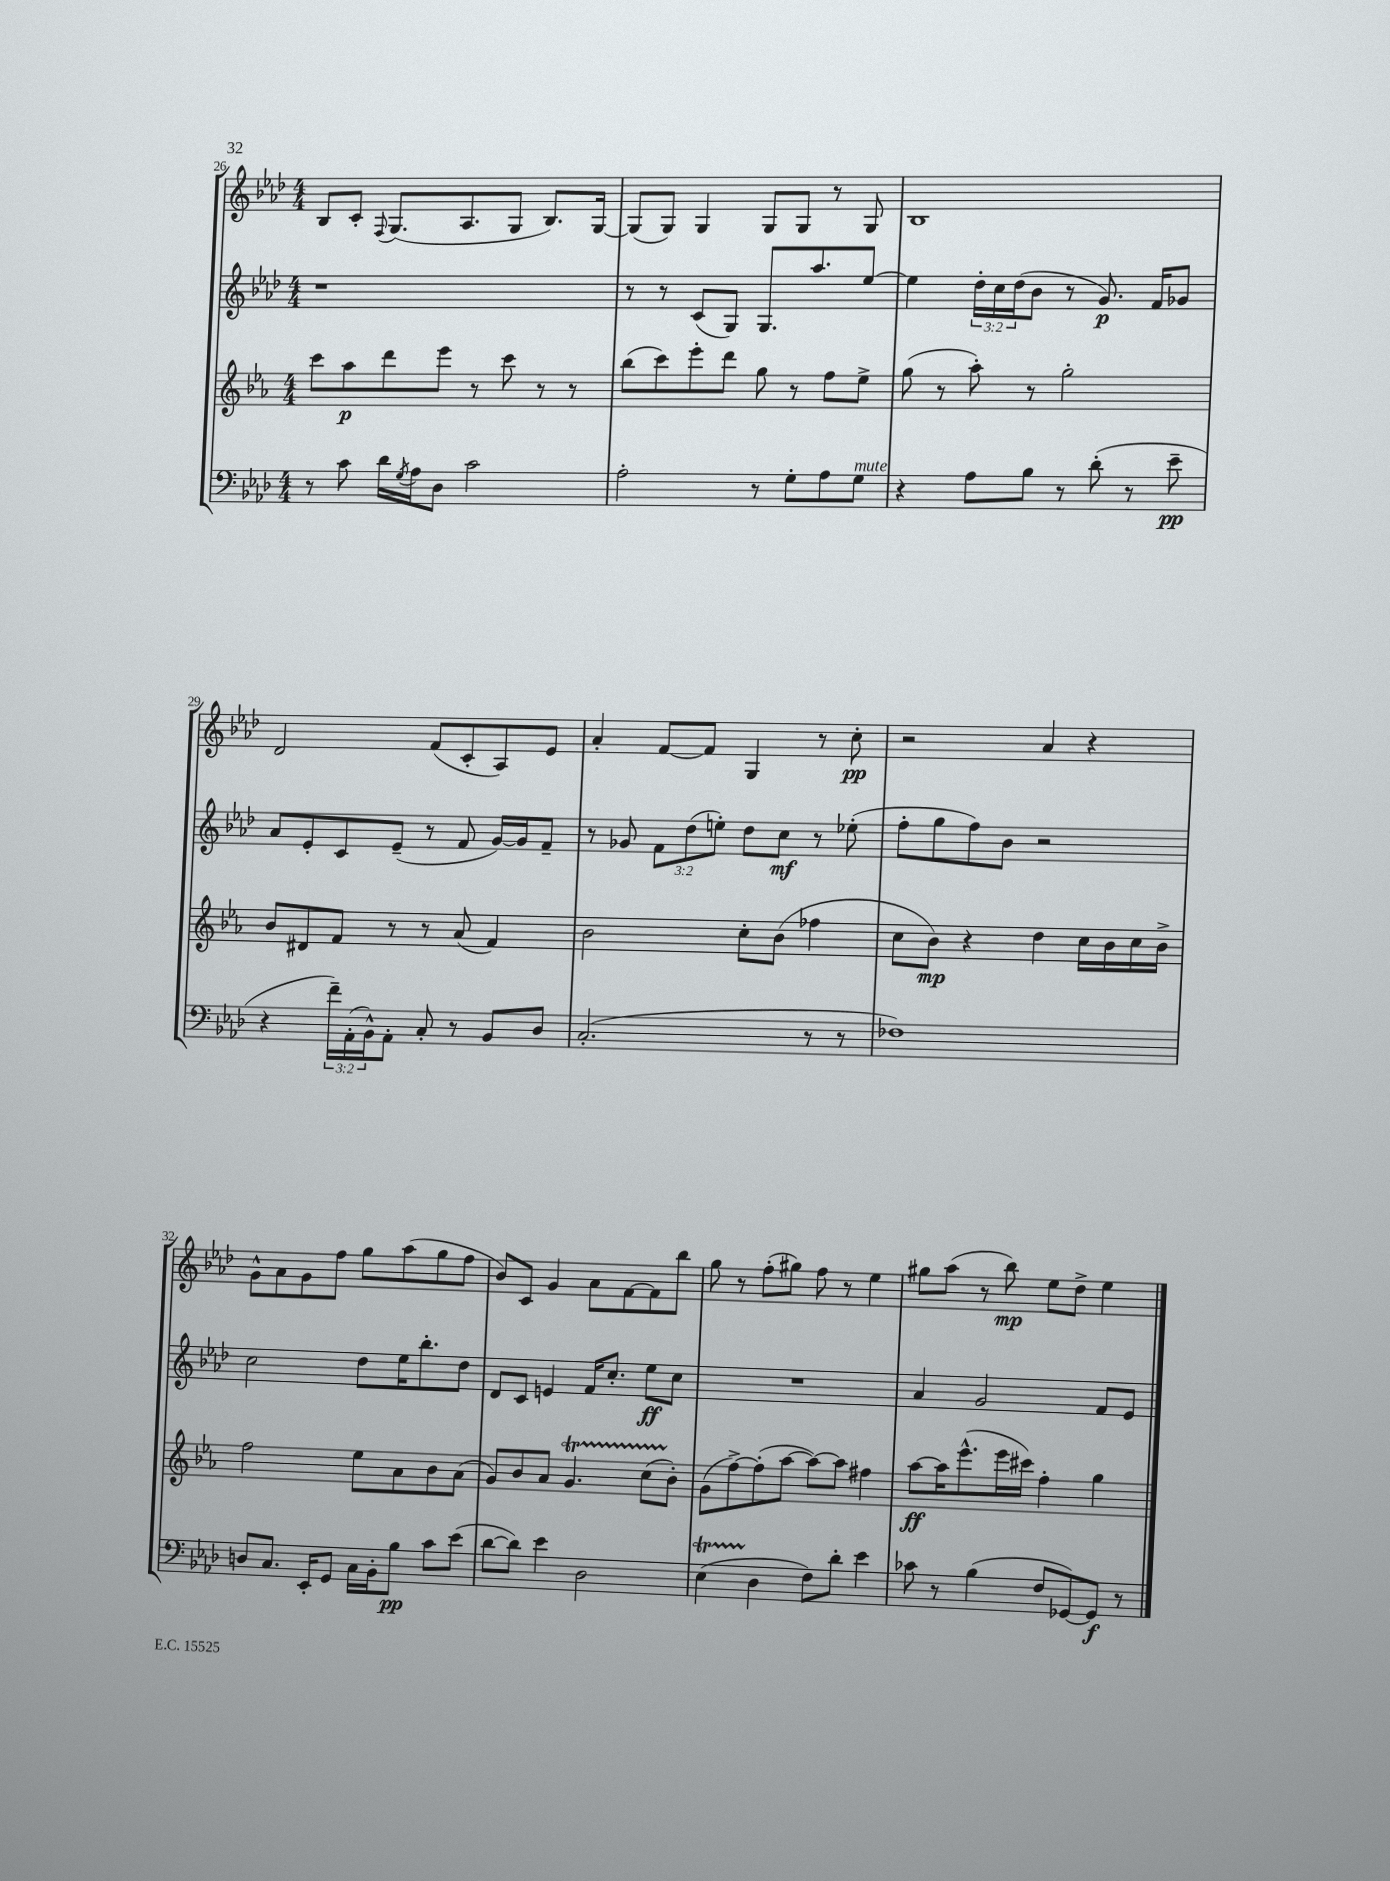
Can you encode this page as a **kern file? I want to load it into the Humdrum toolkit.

**kern	**kern	**kern	**kern
*staff4	*staff3	*staff2	*staff1
*clefF4	*clefG2	*clefG2	*clefG2
*k[b-e-a-d-]	*k[b-e-a-]	*k[b-e-a-d-]	*k[b-e-a-d-]
*M4/4	*M4/4	*M4/4	*M4/4
8r	8ccc	1r	8B-
8c	8aa-	.	8c'
.	.	.	8qqF
16d-	8ddd	.	(8.G
8qG	.	.	.
16A-	.	.	.
8D-	8eee-	.	.
.	.	.	8.A-
2c	8r	.	.
.	8ccc	.	8G
.	8r	.	8.B-)
.	8r	.	.
.	.	.	[16G
=	=	=	=
2A-'	(8bb-	8r	(8G]
.	8ccc)	8r	8G)
.	8eee-'	(8c	4G
.	8ddd	8G)	.
8r	8gg	8.G	8G
8G'	8r	.	8G
.	.	8.aa-	.
8A-	8ff	.	8r
8G	8ee-^	[8ee-	8G
=	=	=	=
4r	(8gg	4ee-]	1B-
.	8r	.	.
8A-	8aa-')	24dd-'	.
.	.	24cc	.
.	.	(24dd-	.
8B-	8r	8b-	.
8r	2gg'	8r	.
(8d-'	.	8.g)	.
8r	.	.	.
.	.	16f	.
8e-~	.	8g-	.
=	=	=	=
4r	8b-	8a-	2d-
.	8d#	8e-'	.
24f~)	8f	8c	.
(24AA-'	.	.	.
24BB-^^)	.	.	.
8AA-'	8r	(8e-~	.
8C'	8r	8r	(8f
8r	(8a-	8f	8c'
8BB-	4f)	[16g)	8A-)
.	.	16g]	.
8D-	.	8f~	8e-
=	=	=	=
(2.C'	2b-	8r	4a-'
.	.	8g-	.
.	.	12f	[8f
.	.	(12dd-	.
.	.	.	8f]
.	.	12ee')	.
.	8cc'	8dd-	4G
.	(8b-	8cc	.
8r	4ff-	8r	8r
8r	.	(8ee-'	8cc'
=	=	=	=
1F-)	8cc	8ff'	2r
.	8b-)	8gg	.
.	4r	8ff)	.
.	.	8b-	.
.	4dd	2r	4a-
.	16cc	.	4r
.	16b-	.	.
.	16cc	.	.
.	16b-^	.	.
=	=	=	=
8D	2ff	2cc	8g^^
8.C	.	.	8a-
.	.	.	8g
16EE-'	.	.	.
8GG	.	.	8ff
16C	8ee-	8dd-	8gg
16BB-'	.	.	.
8B-	8a-	16ee-	(8aa-
.	.	8.bb-'	.
8c	8b-	.	8gg
(8e-	(8a-	8dd-	8ff
=	=	=	=
[8d-	8g)	8d-	8b-)
8d-])	8b-	8c	8c
4e-	8a-	4e	4g
.	4.g	.	.
2D-	.	16f	8a-
.	.	8.cc'	.
.	.	.	[8f
.	(8cc	8ee-	8f]
.	8b-')	8cc	8bb-
=	=	=	=
(4E-	(8g	1r	8gg
.	[8ff^)	.	8r
4D-	(8ff']	.	(8ff'
.	[8aa-	.	8gg#)
8F)	8aa-_)	.	8ff
8d-'	8aa-]	.	8r
4e-	4ff#	.	4ee-
=	=	=	=
8c-	[8aa-	4a-	8gg#
8r	16aa-]	.	(8aa-
.	(8.eee-^^	.	.
(4B-	.	2g	8r
.	16eee-	.	8bb-)
.	16ccc#)	.	.
8F	4ff'	.	8ee-
[8GG-)	.	.	8dd-^
8GG-]	4gg	8f	4ee-
8r	.	8e-	.
==	==	==	==
*-	*-	*-	*-
